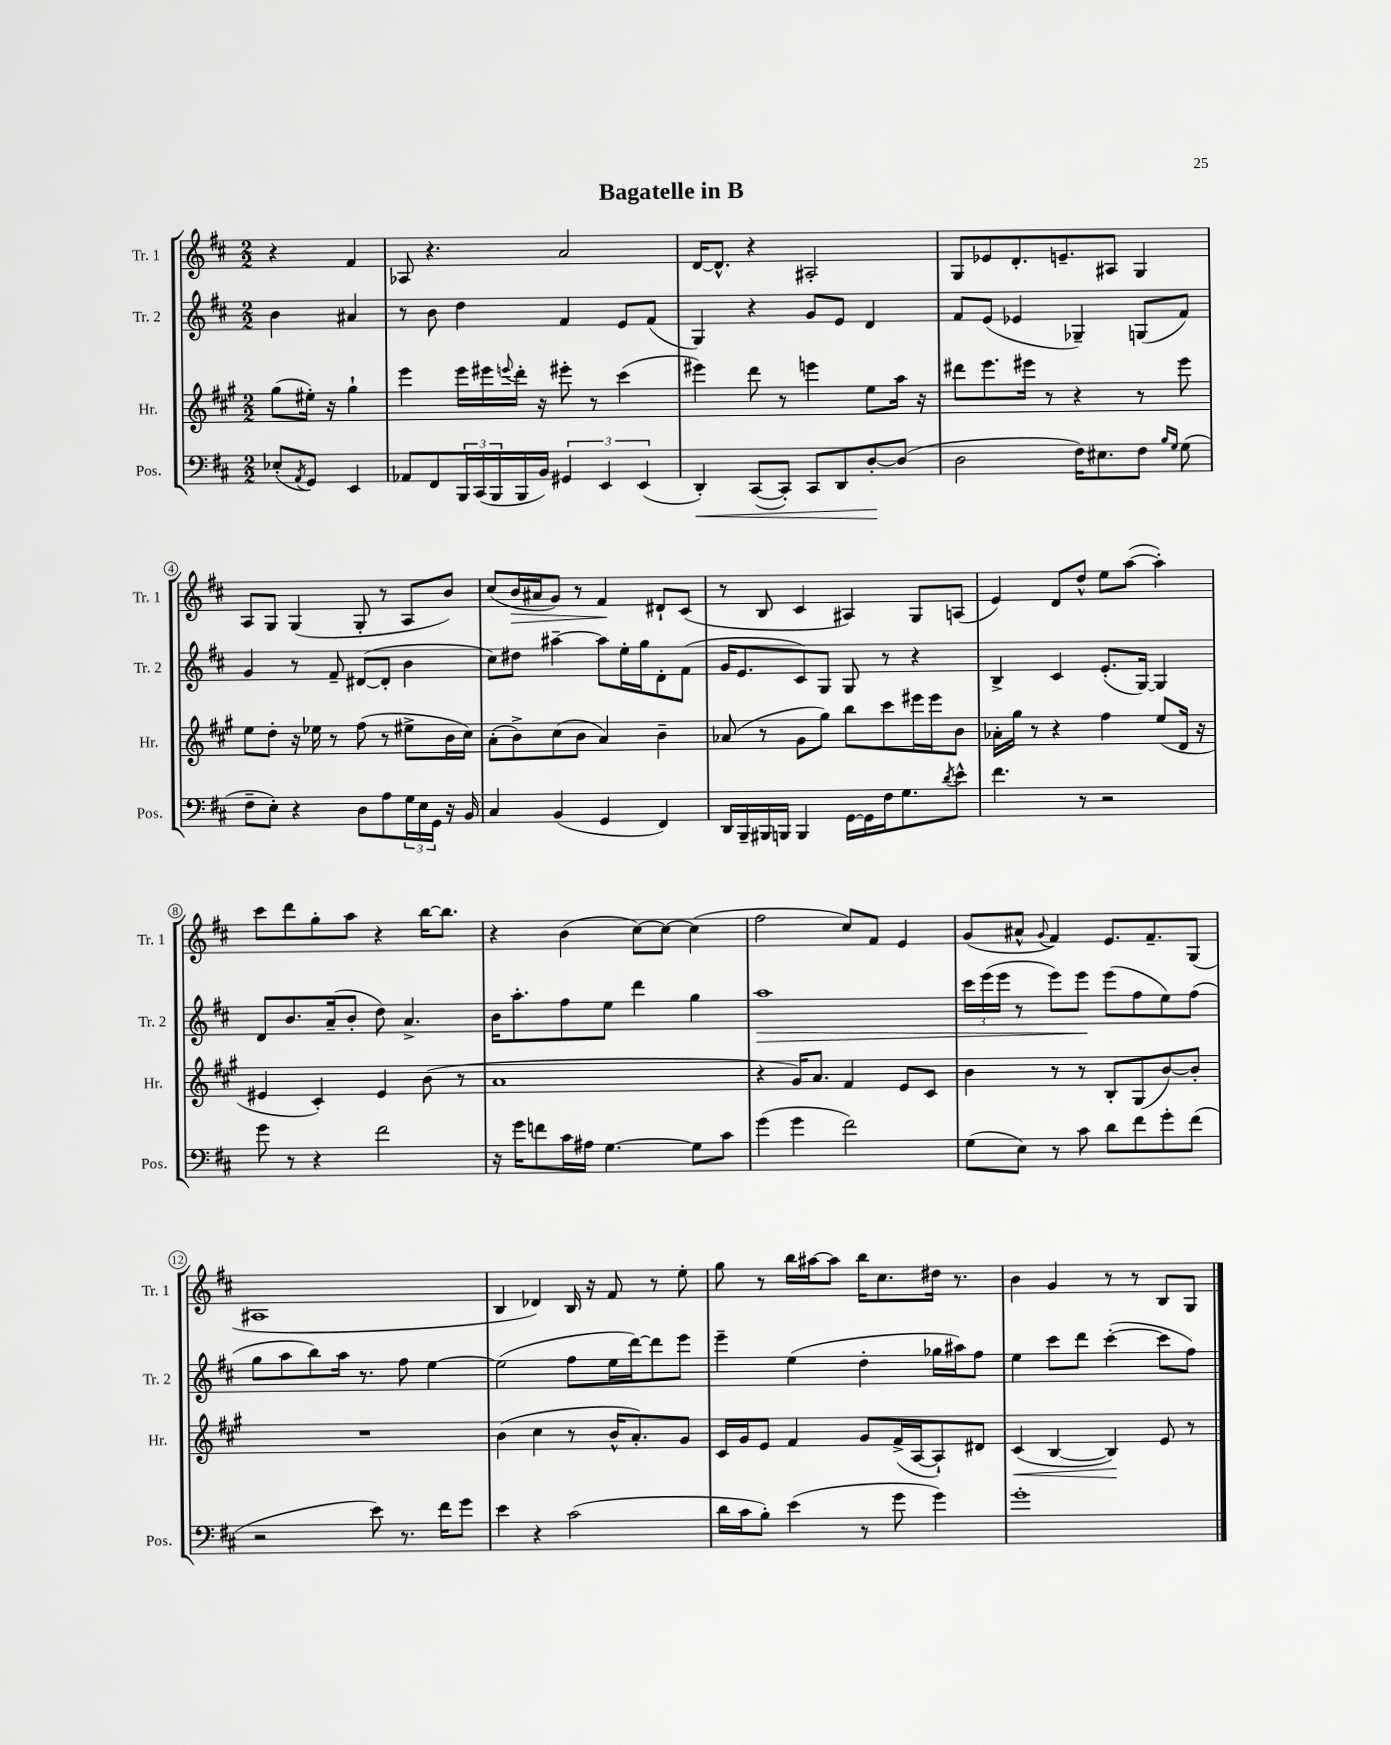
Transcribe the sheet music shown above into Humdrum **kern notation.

**kern	**dynam	**kern	**dynam	**kern	**dynam	**kern	**dynam
*part4	*part4	*part3	*part3	*part2	*part2	*part1	*part1
*staff4	*staff4	*staff3	*staff3	*staff2	*staff2	*staff1	*staff1
*I"Pos.	*	*I"Hr.	*	*I"Tr. 2	*	*I"Tr. 1	*
*I'Pos.	*	*I'Hr.	*	*I'Tr. 2	*	*I'Tr. 1	*
*clefF4	*	*clefG2	*	*clefG2	*	*clefG2	*
*k[f#c#]	*	*k[f#c#g#]	*	*k[f#c#]	*	*k[f#c#]	*
*M2/2	*	*M2/2	*	*M2/2	*	*M2/2	*
=	=	=	=	=	=	=	=
(8E-X'/L	.	(8gg#\L	.	4b\	.	4r	.
8qAA/	.	.	.	.	.	.	.
8GG/J)	.	16ee#X'\Jk)	.	.	.	.	.
.	.	16r	.	.	.	.	.
4EE/	.	4gg#`\	.	4a#X/	.	4f#/	.
=1	=1	=1	=1	=1	=1	=1	=1
8AA-X/L	.	4eee\	.	8r	.	8A-X/	.
8FF#/	.	.	.	8b\	.	4.r	.
24BBB/L	.	16eee\LL	.	4dd\	.	.	.
(24CC#/	.	.	.	.	.	.	.
.	.	16eee#X\	.	.	.	.	.
24BBB/	.	.	.	.	.	.	.
.	.	8qqeeen/	.	.	.	.	.
16BBB/	.	16ddd'\JJ	.	.	.	.	.
16BB/JJ)	.	16r	.	.	.	.	.
6GG#X/	.	8eee#X'\	.	4f#/	.	2a/	.
.	.	8r	.	.	.	.	.
6EE/	.	.	.	.	.	.	.
.	.	(4ccc#\	.	8e/L	.	.	.
(6EE/	.	.	.	.	.	.	.
.	.	.	.	(8f#/J	.	.	.
=2	=2	=2	=2	=2	=2	=2	=2
!	!LO:HP:b	!	!	!	!	!	!
4DD'/)	<	4eee#X\)	.	4G/)	.	[16d/KL	.
.	.	.	.	.	.	8.d^^/J]	.
([8CC#/L	.	8ddd\	.	4r	.	4r	.
8CC#'/J])	.	8r	.	.	.	.	.
8CC#/L	.	4eeen\	.	8g/L	.	2A#X'/	.
8DD/	.	.	.	8e/J	.	.	.
[8D'/	.	8ee\L	.	4d/	.	.	.
(8D/J]	[	16aa\Jk	.	.	.	.	.
.	.	16r	.	.	.	.	.
=3	=3	=3	=3	=3	=3	=3	=3
2D\	.	8ddd#X\L	.	8f#/L	.	8G/L	.
.	.	8.eee\	.	(8e/J	.	8e-X/	.
.	.	.	.	4e-X/	.	8.d'/	.
.	.	16eee#X\Jk	.	.	.	.	.
.	.	8r	.	.	.	.	.
.	.	.	.	.	.	8.en~/	.
16F#\KL)	.	4r	.	4G-X~/)	.	.	.
8.E#X\	.	.	.	.	.	.	.
.	.	.	.	.	.	8A#X/J	.
8F#\J	.	8r	.	(8Gn/L	.	4G/	.
16qqB/LL	.	.	.	.	.	.	.
16qqG/JJ	.	.	.	.	.	.	.
(8G\	.	8eee#\	.	8f#/J)	.	.	.
!!LO:LB:g=z
=4	=4	=4	=4	=4	=4	=4	=4
8F#~\L	.	8ee\L	.	4g/	.	8A/L	.
8E'\J)	.	8dd'\J	.	.	.	8G/J	.
4r	.	16r	.	8r	.	(4G/	.
.	.	16ee-X\	.	.	.	.	.
.	.	8r	.	8f#~/	.	.	.
8D\L	.	(8ff#\	.	([8d#X/L	.	8G'/	.
8A\	.	8r	.	8d#'/J]	.	8r	.
24G\L	.	8ee#X^\L	.	4b\	.	8A/L	.
24E\	.	.	.	.	.	.	.
24GG\JJ	.	.	.	.	.	.	.
16r	.	16b\L	.	.	.	8b/J)	.
16BB/	.	16cc#\JJ)	.	.	.	.	.
=5	=5	=5	=5	=5	=5	=5	=5
4C#/	.	(8a'\L	.	8cc#\L)	.	(8cc#/L	.
!	!	!	!	!	!	!	!LO:HP:b
.	.	8b^\)	.	8dd#X\J	.	16b/L	>
.	.	.	.	.	.	16a#X/J	.
(4BB/	.	(8cc#\	.	[4aa#X~\	.	8g/J)	.
.	.	8b\J	.	.	.	8r	.
4GG/	.	4a/)	.	8aa#\L]	.	4f#/	.
.	.	.	.	16ee'\L	.	.	.
.	.	.	.	16gg\J	.	.	.
4FF#/)	.	4b~\	.	8d'\	.	8d#X`/L	]
.	.	.	.	(8f#\J	.	(8c#/J	.
=6	=6	=6	=6	=6	=6	=6	=6
16DD/LL	.	(8a-X/	.	16g/KL	.	8r	.
16BBB~/	.	.	.	8.e/	.	.	.
16BBB#X/	.	8r	.	.	.	8B/	.
16BBBn/JJ	.	.	.	.	.	.	.
4BBB/	.	8g#\L	.	8c#/)	.	4c#/	.
.	.	8gg#\J)	.	8G/J	.	.	.
[16GG\LL	.	8bb\L	.	8G/	.	4A#X/)	.
16GG\]	.	.	.	.	.	.	.
16F#\J	.	8ccc#\	.	8r	.	.	.
8.G\	.	.	.	.	.	.	.
.	.	16eee#X\L	.	4r	.	8G/L	.
.	.	16eee#\J	.	.	.	.	.
8qd/	.	.	.	.	.	.	.
8e^^\J	.	8b\J	.	.	.	(8An/J	.
=7	=7	=7	=7	=7	=7	=7	=7
4.f#\	.	16a-X'\LL	.	4B^/	.	4e/)	.
.	.	16gg#\JJ	.	.	.	.	.
.	.	8r	.	.	.	.	.
.	.	4r	.	4c#/	.	8d/L	.
8r	.	.	.	.	.	8dd^^/J	.
2r	.	4ff#\	.	(8.e'/L	.	8ee\L	.
.	.	.	.	.	.	([8aa\J	.
.	.	.	.	[16G/Jk)	.	.	.
.	.	(8ee/L	.	4G/]	.	4aa'\])	.
.	.	16d/Jk	.	.	.	.	.
.	.	16r	.	.	.	.	.
!!LO:LB:g=z
=8	=8	=8	=8	=8	=8	=8	=8
8g\	.	4e#X/	.	8d/L	.	8ccc#\L	.
8r	.	.	.	8.b/	.	8ddd\	.
4r	.	4c#'/)	.	.	.	8gg'\	.
.	.	.	.	(16a~/k	.	.	.
.	.	.	.	8b'/J	.	8aa\J	.
2f#\	.	4e#/	.	8dd\)	.	4r	.
.	.	.	.	4.a^/	.	.	.
.	.	(8b\	.	.	.	[16bb\KL	.
.	.	.	.	.	.	8.bb\J]	.
.	.	8r	.	.	.	.	.
=9	=9	=9	=9	=9	=9	=9	=9
16r	.	1a	.	16b\KL	.	4r	.
16g\KL	.	.	.	8.aa'\	.	.	.
8fn\	.	.	.	.	.	.	.
16c#\L	.	.	.	8ff#\	.	(4b\	.
16A#X\JJ	.	.	.	.	.	.	.
[4.G\	.	.	.	8ee\J	.	.	.
.	.	.	.	4ddd\	.	[8cc#\L)	.
.	.	.	.	.	.	8cc#\J_	.
8G\L]	.	.	.	4gg\	.	(4cc#\]	.
8c#\J	.	.	.	.	.	.	.
=10	=10	=10	=10	=10	=10	=10	=10
!	!	!	!	!	!LO:HP:b	!	!
(4g\	.	4r	.	1aa	>	2ff#\	.
4g\	.	16g#/KL)	.	.	.	.	.
.	.	8.a/J	.	.	.	.	.
2f#\)	.	4f#/	.	.	.	8cc#/L)	.
.	.	.	.	.	.	8f#/J	.
.	.	8e/L	.	.	.	4e/	.
.	.	8c#/J	.	.	.	.	.
=11	=11	=11	=11	=11	=11	=11	=11
(8G\L	.	4b\	.	24ccc#\LL	.	(8g/L	.
.	.	.	.	(24eee\	.	.	.
.	.	.	.	24eee\JJ	.	.	.
8E\J)	.	.	.	8r	.	8a#X^^/J	.
.	.	.	.	.	.	8qqg/	.
8r	.	8r	.	8eee\L)	.	4f#/)	.
8c#\	.	8r	.	8eee\J	.	.	.
8d\L	.	8B'/L	.	(8eee\L	]	8.e/L	.
8f#\	.	(8G#/	.	8ff#\	.	.	.
.	.	.	.	.	.	8.f#~/	.
8g'\	.	[8b/)	.	8ee\)	.	.	.
(8f#\J	.	8b'/J]	.	(8ff#\J	.	(8G/J	.
!!LO:LB:g=z
=12	=12	=12	=12	=12	=12	=12	=12
2r	.	1r	.	8gg\L	.	1A#X	.
.	.	.	.	8aa\	.	.	.
.	.	.	.	8bb\)	.	.	.
.	.	.	.	16aa\Jk	.	.	.
.	.	.	.	8.r	.	.	.
8e\)	.	.	.	.	.	.	.
8.r	.	.	.	8ff#\	.	.	.
.	.	.	.	[4ee\	.	.	.
16f#\KL	.	.	.	.	.	.	.
8g\J	.	.	.	.	.	.	.
=13	=13	=13	=13	=13	=13	=13	=13
4e\	.	(4b\	.	(2ee\]	.	4B/	.
4r	.	4cc#\	.	.	.	4d-X/)	.
(2c#\	.	8r	.	8ff#\L	.	16B/	.
.	.	.	.	.	.	16r	.
.	.	16b^^/KL	.	16ee\L	.	8f#/	.
.	.	8.a'/)	.	[16ddd\J)	.	.	.
.	.	.	.	8ddd\]	.	8r	.
.	.	8g#/J	.	8eee\J	.	8ee'\	.
=14	=14	=14	=14	=14	=14	=14	=14
16d\LL	.	16c#/LL	.	4eee~\	.	8gg\	.
16c#\J	.	16g#/J	.	.	.	.	.
8B'\J)	.	8e/J	.	.	.	8r	.
(4e\	.	4f#/	.	(4ee\	.	16bb\LL	.
.	.	.	.	.	.	[16aa#X\J	.
.	.	.	.	.	.	8aa#\J]	.
8r	.	8g#/L	.	4dd'\	.	16bb\KL	.
.	.	.	.	.	.	8.cc#\	.
8g\	.	(16f#^/L	.	.	.	.	.
.	.	[16A/J	.	.	.	.	.
4g\)	.	8A`/])	.	16gg-X\LL	.	16dd#X\Jk	.
.	.	.	.	16aa#X\J)	.	8.r	.
.	.	8d#X/J	.	8ff#\J	.	.	.
=15	=15	=15	=15	=15	=15	=15	=15
!	!	!	!LO:HP:b	!	!	!	!
1g'	.	(4c#/	<	4ee\	.	4b\	.
.	.	[4B/	.	8ccc#\L	.	4g/	.
.	.	.	.	8ddd\J	.	.	.
.	.	4B/])	.	([4ccc#'\	.	8r	.
.	.	.	.	.	.	8r	.
.	.	8e/	[	8ccc#\L]	.	8B/L	.
.	.	8r	.	8ff#\J)	.	8G/J	.
==	==	==	==	==	==	==	==
*-	*-	*-	*-	*-	*-	*-	*-
